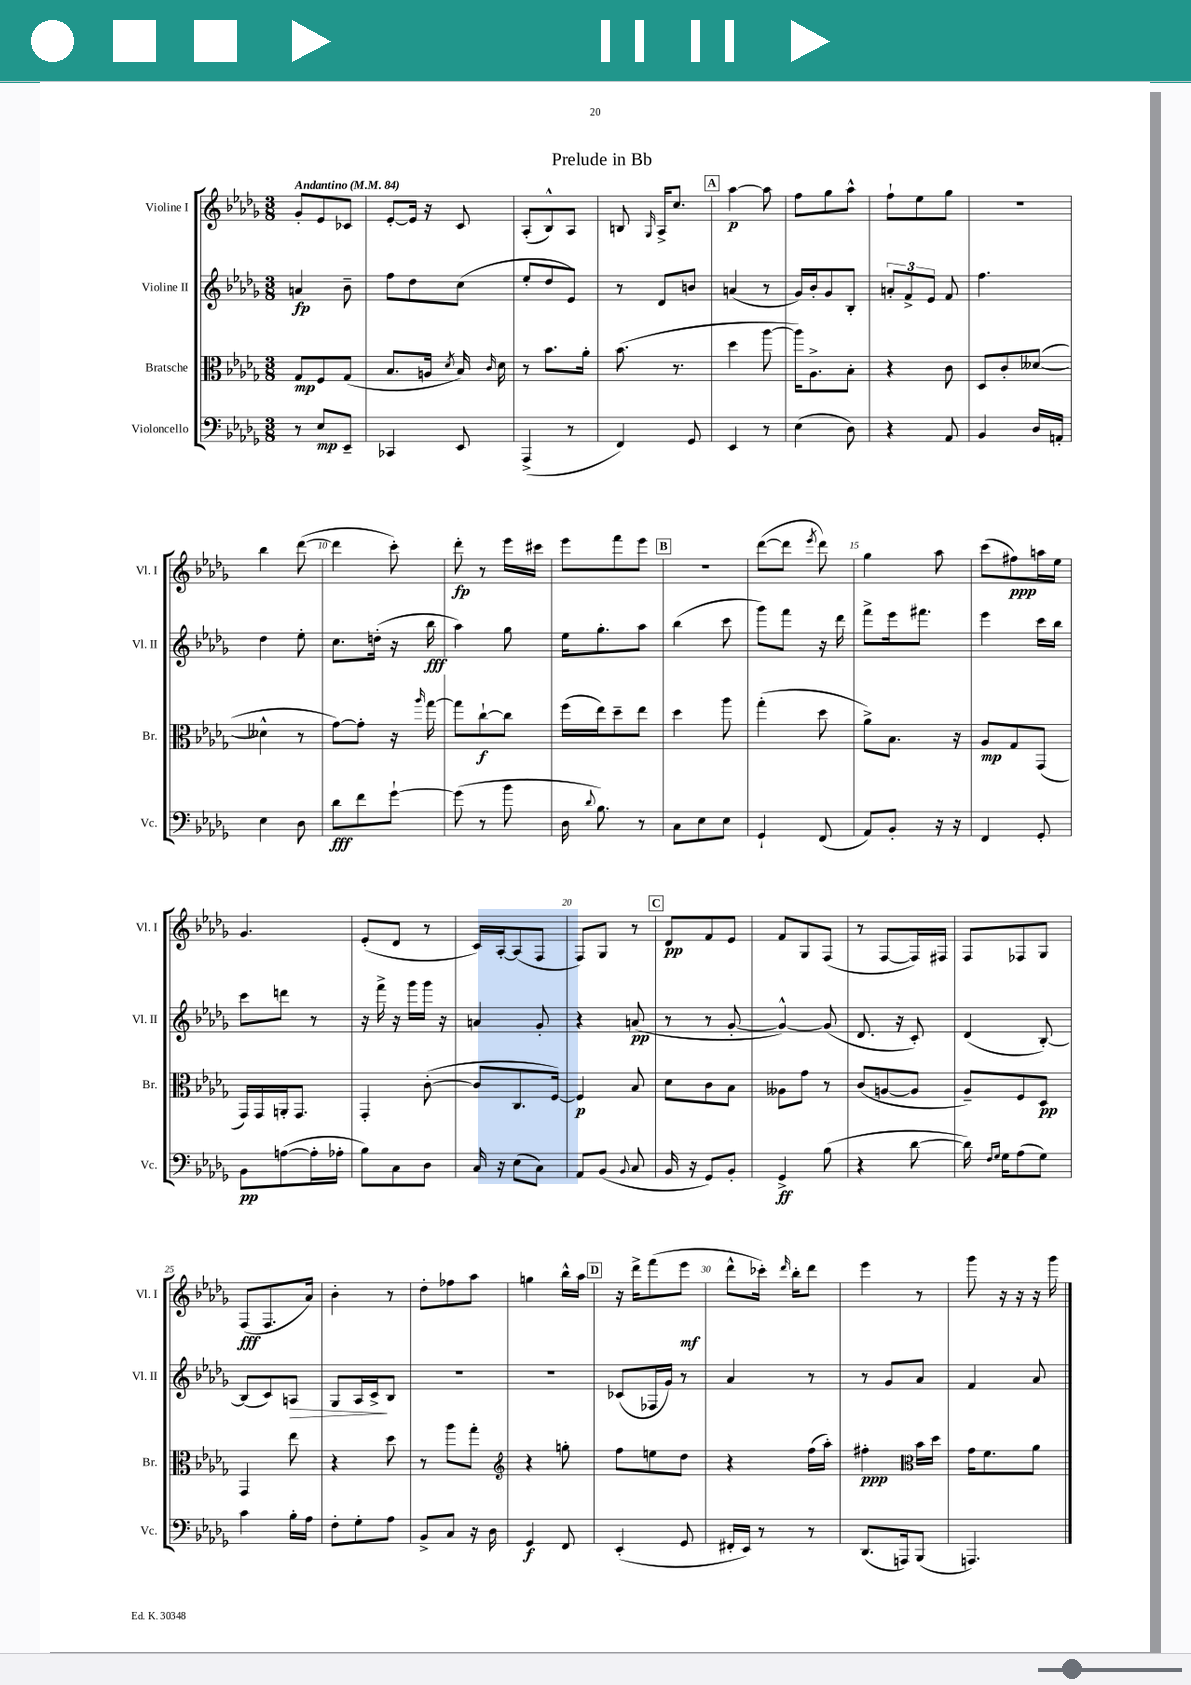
\header { title = "Prelude in Bb" }
<<
\new StaffGroup <<
\new Staff = "s0" \with { instrumentName = "Violine I" shortInstrumentName = "Vl. I" } {
    \clef treble \key des \major \numericTimeSignature \time 3/8 \tempo "Andantino" 4 = 84
    \autoBeamOff ges'8[-. ees'8 ces'8] |
    ees'8[~-. ees'16] r16 c'8 |
    aes8[-.( bes8-^) aes8] |
    b8 \grace { ges16 } aes16[-> c''8.] |
    \mark \markup { \box "A" } aes''4~\p aes''8 |
    f''8[ ges''8 aes''8]-^ |
    f''8[-! ees''8 ges''8] |
    R4. |
    bes''4 des'''8~( |
    des'''4 c'''8-.) |
    des'''8-.\fp r8 ees'''16[ cis'''16] |
    ees'''8[ f'''8 ees'''8] |
    \mark \markup { \box "B" } R4. |
    des'''8[~( des'''8] \acciaccatura { ees'''8 } des'''8) |
    ges''4 aes''8 |
    c'''8[( fis''8\ppp) a''16 ees''16] |
    ges'4. |
    ees'8[-.( des'8] r8 |
    c'16[) aes16~-. aes8( f8] |
    f8[) ges8] r8 |
    \mark \markup { \box "C" } des'8[\pp f'8 ees'8] |
    f'8[ ges8 f8]( |
    r8 f8[~ f16) fis16] |
    f8[ fes8 ges8] |
    f8[\fff( f8. aes'16]) |
    bes'4-. r8 |
    des''8[-. fes''8 aes''8] |
    g''4 bes''16[-^ aes''16] |
    \mark \markup { \box "D" } r16 des'''16[-> f'''8( ees'''8]\mf |
    des'''8[-^ ces'''16]-.) \grace { des'''16 } bes''16[-. des'''8] |
    ees'''4 r8 |
    ges'''8 r16 r16 r16 ges'''16 \bar "|." |
}
\new Staff = "s1" \with { instrumentName = "Violine II" shortInstrumentName = "Vl. II" } {
    \clef treble \key des \major \numericTimeSignature \time 3/8
    \autoBeamOff a'4\fp bes'8-- |
    f''8[ des''8 c''8]( |
    ees''8[-. des''8 ees'8]) |
    r8 des'8[ b'8] |
    \mark \markup { \box "A" } a'4( r8 |
    ges'16[) bes'16-. ges'8 bes8]-. |
    \tuplet 3/2 { a'8[-. f'8-> ees'8] } f'8 |
    f''4. |
    des''4 ees''8-. |
    c''8.[ d''16]-.( r16 bes''16\fff |
    aes''4) ges''8 |
    ees''16[ ges''8.-. aes''8] |
    \mark \markup { \box "B" } bes''4( c'''8 |
    ges'''8[) f'''8] r16 des'''16 |
    f'''8[-> ees'''16 fis'''8.] |
    ees'''4 c'''16[ bes''16] |
    c'''8[ d'''8] r8 |
    r16 f'''16-> r16 ges'''16[ ges'''16] r16 |
    a'4 ges'8-. |
    r4 a'8\pp( |
    \mark \markup { \box "C" } r8 r8 ges'8~-. |
    ges'4~-^) ges'8( |
    des'8. r16 c'8-.) |
    des'4( bes8~-.) |
    bes8[( c'8) a8]\> |
    ges8[ aes16 c'16->\! bes8] |
    R4. |
    R4. |
    \mark \markup { \box "D" } ces'8[( fes16 ges'16]) r8 |
    aes'4 r8 |
    r8 ges'8[ aes'8] |
    f'4 aes'8 \bar "|." |
}
\new Staff = "s2" \with { instrumentName = "Bratsche" shortInstrumentName = "Br." } {
    \clef alto \key des \major \numericTimeSignature \time 3/8
    \autoBeamOff ges8[\mp f8 ges8]( |
    bes8.[ a16] \acciaccatura { des'8 } bes16) \grace { c'16 } des'16 |
    r8 bes'8.[ aes'16]-. |
    bes'8.( r8. |
    \mark \markup { \box "A" } des''4 aes''8~ |
    aes''16[) aes8.-> bes8]-. |
    r4 c'8 |
    des8[ c'8-. deses'8]~( |
    deses'4-^ r8 |
    ges'8[~) ges'8]-. r16 \grace { aes''16 } ges''16~ |
    ges''8[ c''8~-!\f c''8] |
    f''16[( ees''16) des''8-- ees''8] |
    \mark \markup { \box "B" } des''4 aes''8 |
    ges''4-.( des''8 |
    aes'8[->) bes8.] r16 |
    aes8[\mp ges8 ges,8]( |
    ges,16[) ges,16 a,16-. ges,8.] |
    ges,4-. c'8~-.( |
    c'8[ c8. f16]~) |
    f4\p bes8 |
    \mark \markup { \box "C" } des'8[ c'8 bes8] |
    aeses8[ ges'8] r8 |
    c'8[( a8~ a8] |
    aes8[--) f8 des8]\pp |
    ges,4 ees''8 |
    r4 des''8 |
    r8 aes''8[ ges''8]-. |
    \clef treble r4 g''8-. |
    \mark \markup { \box "D" } f''8[ e''8 des''8] |
    r4 f''16[( aes''16]-.) |
    fis''4-.\ppp \clef alto bes'16[ des''16] |
    ges'16[ f'8. aes'8] \bar "|." |
}
\new Staff = "s3" \with { instrumentName = "Violoncello" shortInstrumentName = "Vc." } {
    \clef bass \key des \major \numericTimeSignature \time 3/8
    \autoBeamOff r8 ees8[\mp ees,8]-- |
    ces,4 ees,8 |
    aes,,4->( r8 |
    f,4) ges,8 |
    \mark \markup { \box "A" } ees,4 r8 |
    ees4( des8) |
    r4 aes,8 |
    bes,4 des16[ a,16]-. |
    ees4 des8 |
    des'8[\fff f'8 ges'8]~-! |
    ges'8( r8 bes'8 |
    des16 \appoggiatura { des'8 } bes8.) r8 |
    \mark \markup { \box "B" } c8[ ees8 ees8] |
    ges,4-! f,8( |
    aes,8[) bes,8]-. r16 r16 |
    f,4 ges,8-. |
    bes,8[\pp a8~( a16-. aes16]-. |
    bes8[) c8 des8] |
    c16 r16 ees8[( c8]) |
    aes,8[ bes,8]( \appoggiatura { bes,8 } c8 |
    \mark \markup { \box "C" } bes,16 r16 ges,8[) bes,8]-. |
    ges,4->\ff bes8( |
    r4 des'8~ |
    des'16) \grace { f16[ ges16] } ges16[ aes8( ges8]) |
    c'4 bes16[-. aes16] |
    f8[-. ges8-. aes8] |
    bes,8[-> c8] r16 des16 |
    ges,4\f f,8 |
    \mark \markup { \box "D" } ees,4-.( ges,8 |
    fis,16[-. ees,16]) r8 r8 |
    des,8.[( a,,16) bes,,8]( |
    a,,4.) \bar "|." |
}
>>
>>
\layout { \context { \Score \override BarNumber.break-visibility = ##(#f #t #t) barNumberVisibility = #(every-nth-bar-number-visible 5) } }
